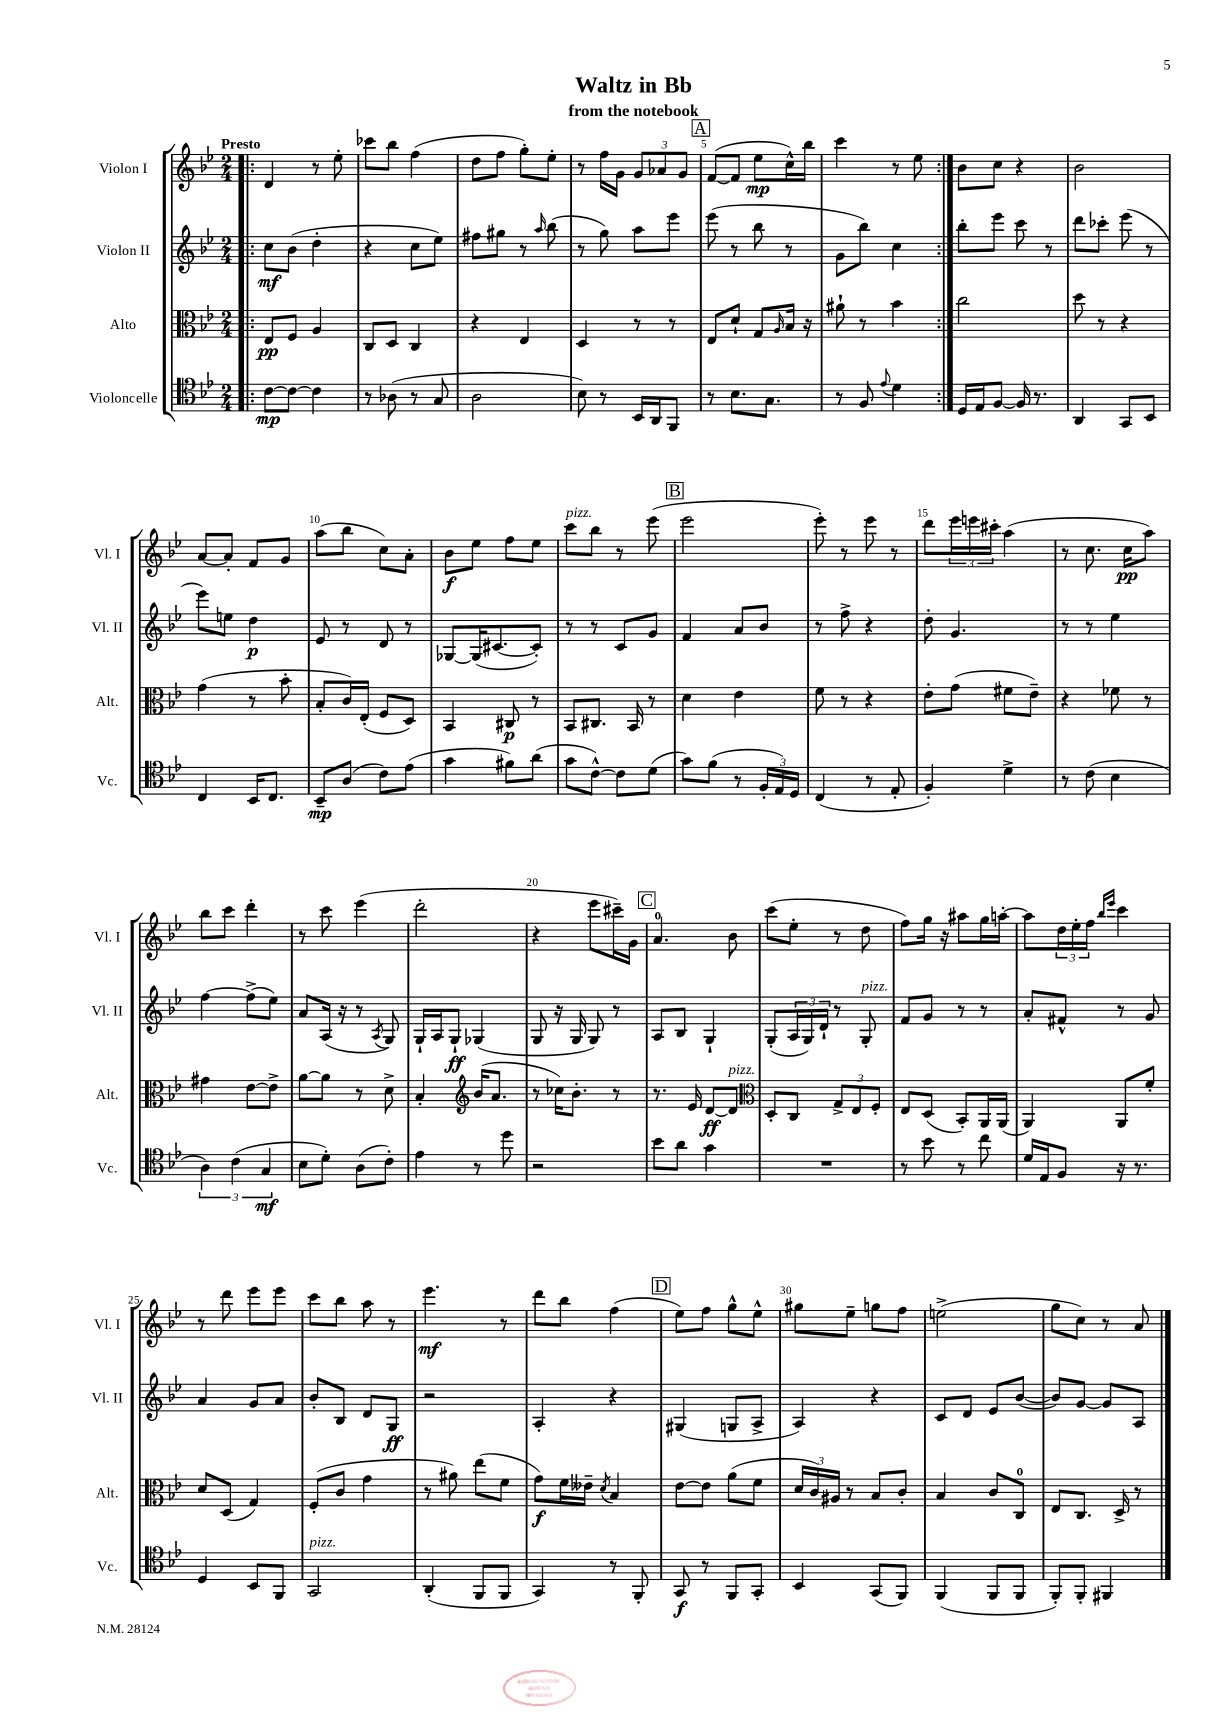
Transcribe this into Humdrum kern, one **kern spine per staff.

**kern	**kern	**kern	**kern
*staff4	*staff3	*staff2	*staff1
*clefC4	*clefC3	*clefG2	*clefG2
*k[b-e-]	*k[b-e-]	*k[b-e-]	*k[b-e-]
*M2/4	*M2/4	*M2/4	*M2/4
=!|:	=!|:	=!|:	=!|:
[8c	8E-	8cc	4d
8c_	8F	(8b-	.
4c]	4A	4dd'	8r
.	.	.	8ee-'
=	=	=	=
8r	8C	4r	8ccc-
(8A-	8D	.	8bb-
8r	4C	8cc	(4ff
8G	.	8ee-)	.
=	=	=	=
2A	4r	8ff#	8dd
.	.	8gg#	8ff
.	4E-	8r	8gg')
.	.	16qqaa	.
.	.	(8bb-	8ee-'
=	=	=	=
8B-)	4D	8r	8r
8r	.	8gg)	16ff
.	.	.	16g
16BB-	8r	8aa	12g
16AA	.	.	.
.	.	.	12a-
8FF	8r	8eee-	.
.	.	.	12g
=	=	=	=
8r	8E-	(8eee-	([8f
8.B-	8d`	8r	8f]
.	8G	8bb-	8ee-
8.G	.	.	.
.	16qqA	.	.
.	16B-	8r	16cc^^)
.	16r	.	16bb-
=	=	=	=
8r	8a#`	8g	4ccc
8F	8r	8bb-)	.
8qqe-	.	.	.
4d	4b-	4cc	8r
.	.	.	8ee-
=:|!	=:|!	=:|!	=:|!
16D	2cc	8bb-'	8b-
16E-	.	.	.
[8F	.	8eee-	8cc
16F]	.	8ccc	4r
8.r	.	.	.
.	.	8r	.
=	=	=	=
4AA	8dd	8ddd	2b-
.	8r	8ccc-'	.
8GG	4r	(8eee-	.
8BB-	.	8r	.
=	=	=	=
4C	(4g	8eee-)	[8a
.	.	8ee	8a']
16BB-	8r	4dd	8f
8.C	.	.	.
.	8b-'	.	8g
=	=	=	=
8BB-~	8B-'	8e-	(8aa
(8A	16c)	8r	8bb-
.	(16E-'	.	.
8c)	8F	8d	8cc)
(8e-	8D)	8r	8a'
=	=	=	=
4g	4BB-	[8G-	8b-
.	.	(16G-]	8ee-
.	.	[8.c#	.
8f#)	8C#	.	8ff
(8a	8r	8c#'])	8ee-
=	=	=	=
8g	8BB-	8r	8ccc
[8c^^)	8.C#	8r	8bb-
8c]	.	8c	8r
.	16BB-	.	.
(8d	8r	8g	(8eee-
=	=	=	=
8g)	4d	4f	2eee-
(8f	.	.	.
8r	4e-	8a	.
24F'	.	8b-	.
24E-)	.	.	.
24D	.	.	.
=	=	=	=
(4C	8f	8r	8eee-')
.	8r	8ff^	8r
8r	4r	4r	8eee-
8E-'	.	.	8r
=	=	=	=
4F')	8e-'	8dd'	8ddd
.	(8g	4.g	24eee-
.	.	.	24eee
.	.	.	24ccc#'
4d^	8f#	.	(4aa
.	8e-~)	.	.
=	=	=	=
8r	4r	8r	8r
(8c	.	8r	8.cc
4B-	8f-	4ee-	.
.	.	.	16cc
.	8r	.	8aa)
=	=	=	=
6A)	4g#	[4ff	8bb-
.	.	.	8ccc
(6c	.	.	.
.	[8e-	(8ff^]	4ddd'
6G	.	.	.
.	8e-^]	8ee-)	.
=	=	=	=
8B-	[8a	8a	8r
8d')	8a]	(16A	8ccc
.	.	16r	.
(8A	8r	8r	(4eee-
.	.	8qA	.
8c')	8d^	8G)	.
=	=	=	=
4e-	4B-'	16G`	2ddd'
.	.	16A	.
.	.	8G`	.
*	*clefG2	*	*
8r	(16b-	(4G-	.
.	8.a	.	.
8dd	.	.	.
=	=	=	=
2r	8r	8G	4r
.	16cc-)	16r	.
.	8.b-'	16G	.
.	.	8G)	8eee-
.	8r	8r	16ccc#~)
.	.	.	16g
=	=	=	=
8b-	8.r	8A	4.a
8a	.	8B-	.
.	16e-	.	.
4g	[8d	4G`	.
.	8d]	.	8b-
=	=	=	=
*	*clefC3	*	*
2r	8D'	(8G'	(8ccc
.	8C	24A	8ee-'
.	.	24G)	.
.	.	24d`	.
.	12G^	8r	8r
.	12E-	.	.
.	.	8G'	8dd
.	12F'	.	.
=	=	=	=
8r	8E-	8f	8ff)
8b-	(8D	8g	16gg
.	.	.	16r
8r	8BB-')	8r	8aa#
8cc	16AA	8r	16gg
.	(16AA	.	[16aa'
=	=	=	=
16d	4AA)	8a'	8aa]
16E-	.	.	.
8F	.	8f#^^	24dd
.	.	.	24ee-'
.	.	.	24ff
.	.	.	16qqbb-
.	.	.	16qqeee-
16r	8AA	8r	4ccc
8.r	.	.	.
.	8f'	8g	.
=	=	=	=
4D	8d	4a	8r
.	(8D	.	8ddd
8BB-	4G)	8g	8eee-
8FF	.	8a	8eee-
=	=	=	=
2GG	(8F'	8b-'	8ccc
.	8c	8B-	8bb-
.	4g	8d	8aa
.	.	8G	8r
=	=	=	=
(4AA'	8r	2r	4.eee-
.	8a#)	.	.
8FF	(8ee-	.	.
8FF	8f	.	8r
=	=	=	=
4GG)	8g)	4A'	8ddd
.	16f	.	8bb-
.	16e--~	.	.
.	8qd	.	.
8r	4B-	4r	(4ff
8FF'	.	.	.
=	=	=	=
8GG	[8e-	(4G#	8ee-)
8r	8e-]	.	8ff
8FF	(8a	8G	8gg^^
8GG'	8f	8A^	8ee-^^
=	=	=	=
4BB-	24d	4A)	8gg#
.	24c)	.	.
.	24A#	.	.
.	8r	.	8ee-~
(8GG	8B-	4r	8gg
8FF)	8c'	.	8ff
=	=	=	=
(4FF	4B-	8c	(2ee^
.	.	8d	.
8FF	8c	8e-	.
8FF	8C	([8b-	.
=	=	=	=
8FF')	8E-	8b-])	8gg
8FF'	8.C	[8g	8cc)
4FF#	.	8g]	8r
.	16D^	.	.
.	8r	8A	8a
==	==	==	==
*-	*-	*-	*-
